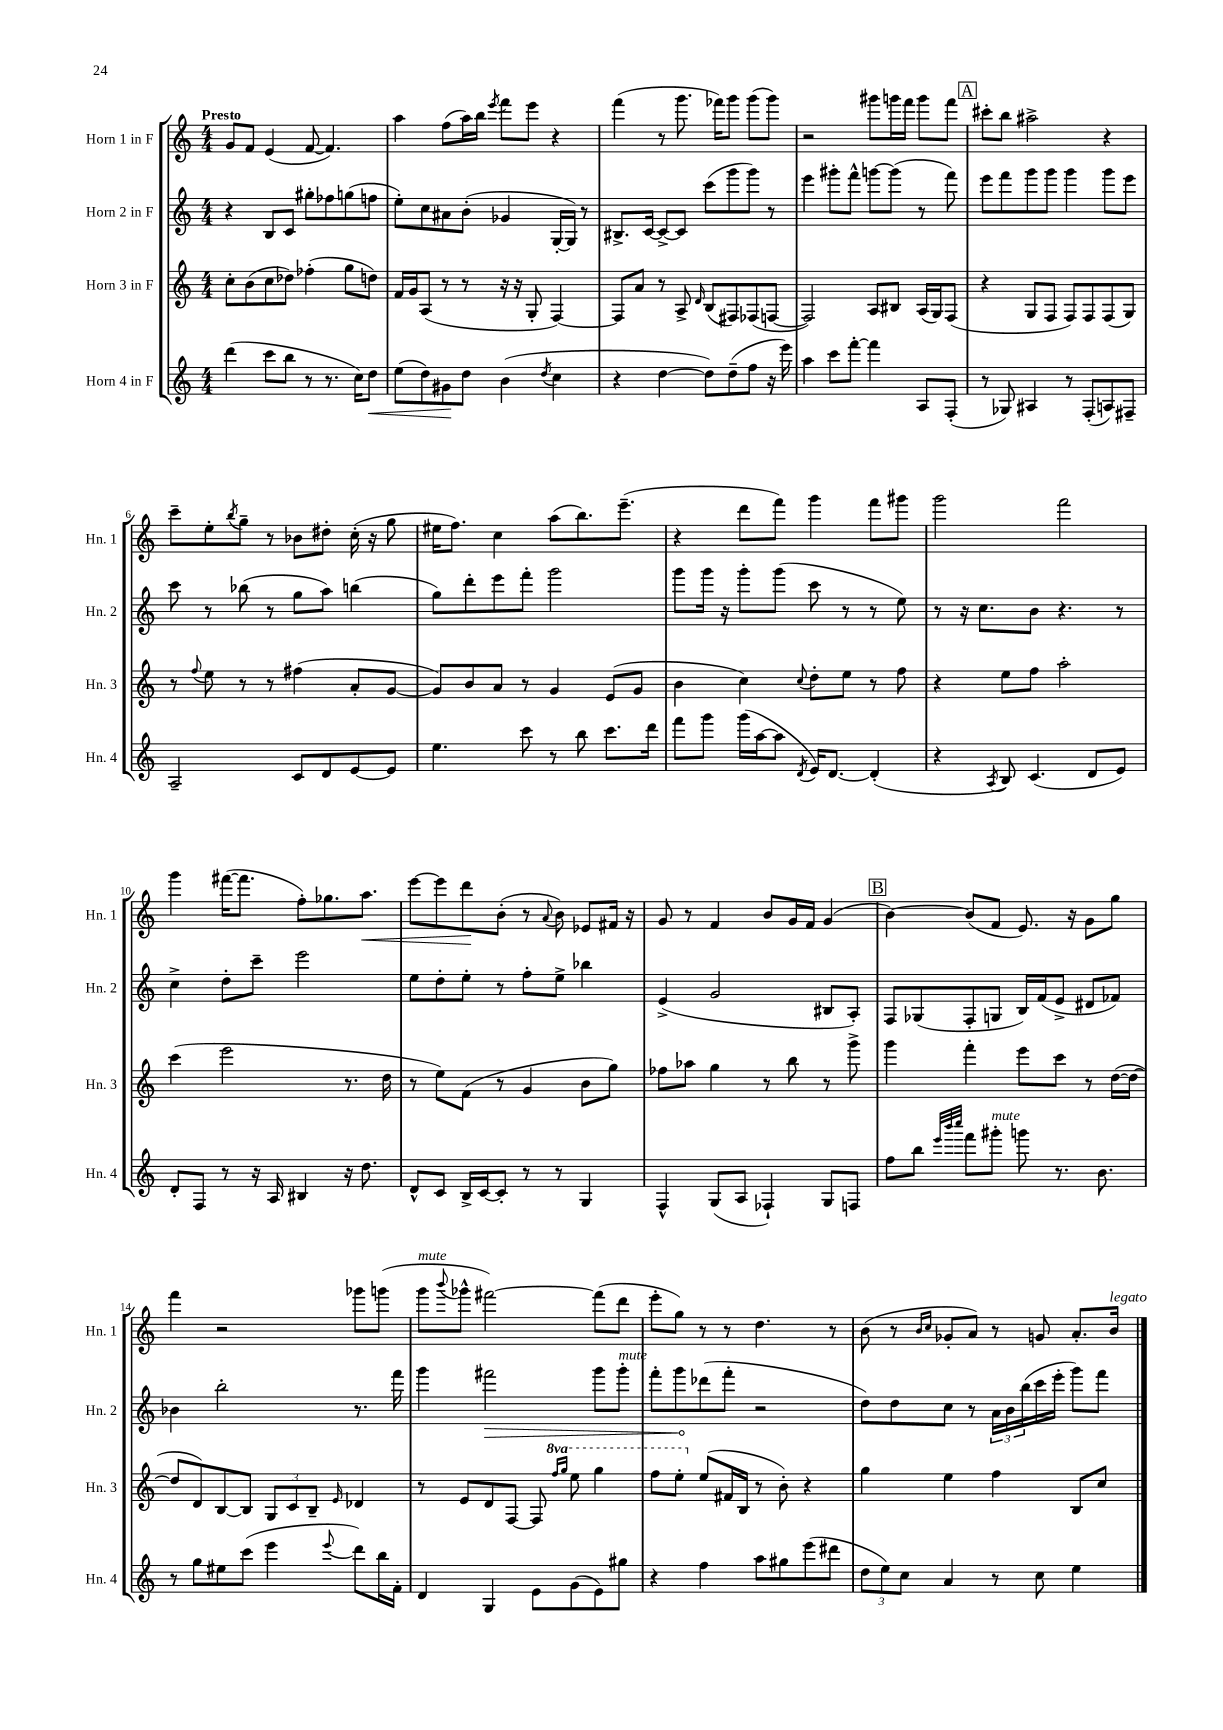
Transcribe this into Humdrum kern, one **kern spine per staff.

**kern	**kern	**kern	**kern
*staff4	*staff3	*staff2	*staff1
*clefG2	*clefG2	*clefG2	*clefG2
*k[]	*k[]	*k[]	*k[]
*M4/4	*M4/4	*M4/4	*M4/4
(4ddd	8cc'	4r	8g
.	(8b	.	8f
8ccc	8cc	8B	(4e
8bb	8dd-)	8c	.
8r	(4ff-'	8gg#'	[8f
8.r	.	8ff-	4.f])
.	8gg	(8gg	.
16cc)	.	.	.
8dd	8dd)	8ff	.
=	=	=	=
(8ee	16f	8ee')	4aa
.	16g	.	.
8dd)	(8A	8cc	.
8g#	8r	8a#	(8ff
8dd	8r	(8b'	16aa)
.	.	.	16bb
.	.	.	8qeee
(4b	16r	4g-	8fff
.	16r	.	.
.	8G'	.	8eee
8qdd	.	.	.
4cc	[4F)	[16G'	4r
.	.	16G])	.
.	.	8r	.
=	=	=	=
4r	8F]	8.B#^	(4fff
.	8a	.	.
.	.	[16c	.
[4dd	8r	8c^_	8r
.	8A^	8c]	8.ggg
.	16qqd	.	.
8dd])	(8B	(8ccc	.
.	.	.	16fff-)
(8dd~	8F#)	8ggg	8ggg
8ff	(8F-	8ggg)	(8ggg
16r	[8F	8r	8ggg)
16eee)	.	.	.
=	=	=	=
4aa	2F])	4eee	2r
8ccc	.	8ggg#'	.
[8fff'	.	8fff^^	.
4fff]	8A	[8ggg	8ggg#
.	8B#	(8ggg]	16ggg
.	.	.	16fff
8A	(16A	8r	8ggg
.	16G)	.	.
(8F'	(8F	8fff)	8fff
=	=	=	=
8r	4r	8eee	8ccc#'
8G-)	.	8fff	8bb
4A#	8G	8ggg	2aa#^
.	8F	8ggg	.
8r	8F)	4ggg	.
(8F'	8F	.	.
8A)	(8F	8ggg	4r
8F#~	8G)	8eee	.
=	=	=	=
2A~	8r	8ccc	8ccc~
.	8qqff	.	.
.	8ee	8r	8ee'
.	.	.	8qbb
.	8r	(8bb-	8gg~
.	8r	8r	8r
8c	(4ff#	8gg	8b-
8d	.	8aa)	8dd#'
[8e	8a'	(4bb	(16cc'
.	.	.	16r
8e]	[8g	.	8gg
=	=	=	=
4.ee	8g])	8gg)	16ee#
.	.	.	8.ff)
.	8b	8ddd'	.
.	8a	8eee	4cc
8ccc	8r	8fff'	.
8r	4g	2ggg	(8aa
8bb	.	.	8.bb)
8.ccc	(8e	.	.
.	.	.	(8.eee~
.	8g	.	.
16ddd	.	.	.
=	=	=	=
8fff	4b	8ggg	4r
8ggg	.	16ggg	.
.	.	16r	.
(16ggg	4cc)	8ggg'	8ddd
[16aa	.	.	.
8aa]	.	(8ggg	8fff)
8qd	8qqcc	.	.
16e)	8dd'	8ccc	4ggg
[8.d	.	.	.
.	8ee	8r	.
(4d']	8r	8r	8fff
.	8ff	8ee)	8ggg#
=	=	=	=
4r	4r	8r	2ggg
.	.	16r	.
.	.	8.cc	.
8qA	.	.	.
8B)	8ee	.	.
(4.c	8ff	8b	.
.	2aa'	4.r	2fff
8d	.	.	.
8e)	.	8r	.
=	=	=	=
8d'	(4ccc	4cc^	4ggg
8F	.	.	.
8r	2eee	8dd'	([16fff#
.	.	.	8.fff#]
16r	.	8ccc~	.
16A	.	.	.
4B#	.	2eee	8ff')
.	.	.	8.gg-
16r	8.r	.	.
8.dd	.	.	8.aa
.	16dd	.	.
=	=	=	=
8d^^	8r	8ee	[8eee
8c	8ee)	8dd'	8eee]
16B^	(8f	8ee'	8ddd
[16c	.	.	.
8c']	8r	8r	(8b'
8r	4g	8ff'	8r
.	.	.	8qqa
8r	.	8ee^	8b)
4G	8b	4bb-	8e-
.	8gg)	.	16f#
.	.	.	16r
=	=	=	=
4F^^	8ff-	(4e^	8g
.	8aa-	.	8r
(8G	4gg	2g	4f
8A	.	.	.
4F-`)	8r	.	8b
.	8bb	.	16g
.	.	.	16f
8G	8r	8B#	(4g
8F	8ggg^	8A')	.
=	=	=	=
8ff	4ggg	8F	[4b)
8bb	.	(8G-	.
32qqeee	.	.	.
32qqbbb	.	.	.
32qqcccc	.	.	.
8fff	4fff'	8F'	(8b]
8ggg#'	.	8G	8f
8ggg	8eee	16B)	8.e)
.	.	(16f	.
8.r	8ccc	8e^	.
.	.	.	16r
.	8r	8d#	8g
8.b	.	.	.
.	([16dd	8f-)	8gg
.	16dd_	.	.
=	=	=	=
8r	8dd]	4b-	4fff
8gg	8d)	.	.
8ee#	[8B	2bb'	2r
(8ccc	8B]	.	.
4eee	12G	.	.
.	12c	.	.
.	12B~	.	.
8qqeee	16qqe	.	.
8ddd)	4d-	8.r	8ggg-
16bb	.	.	(8ggg
16f'	.	16fff	.
=	=	=	=
4d	8r	4ggg	8ggg
.	.	.	8qqbbb
.	8e	.	8ggg-^^
4G	8d	2fff#	[2fff#)
.	[8F	.	.
8e	8F]	.	.
.	16qqfff	.	.
.	16qqggg	.	.
(8g	8eee	.	.
8e)	4ggg	8ggg	(8fff#]
8gg#	.	8ggg'	8ddd
=	=	=	=
4r	8fff	8fff'	8eee'
.	8eee'	8ggg	8gg)
4ff	(8ee	(8ddd-	8r
.	16f#	8fff'	8r
.	16B	.	.
8aa	8r	2r	4.dd
8gg#	8b')	.	.
(8eee	4r	.	.
8ddd#	.	.	8r
=	=	=	=
12dd	4gg	8dd)	(8b
12ee)	.	.	.
.	.	8dd	8r
12cc	.	.	.
.	.	.	16qqb
.	.	.	16qqcc
4a	4ee	8cc	8g-'
.	.	8r	8a)
8r	4ff	24a	8r
.	.	24b	.
.	.	(24bb	.
8cc	.	16ccc	8g
.	.	16eee'	.
4ee	8B	8ggg)	8.a'
.	8cc	8fff	.
.	.	.	16b
==	==	==	==
*-	*-	*-	*-
